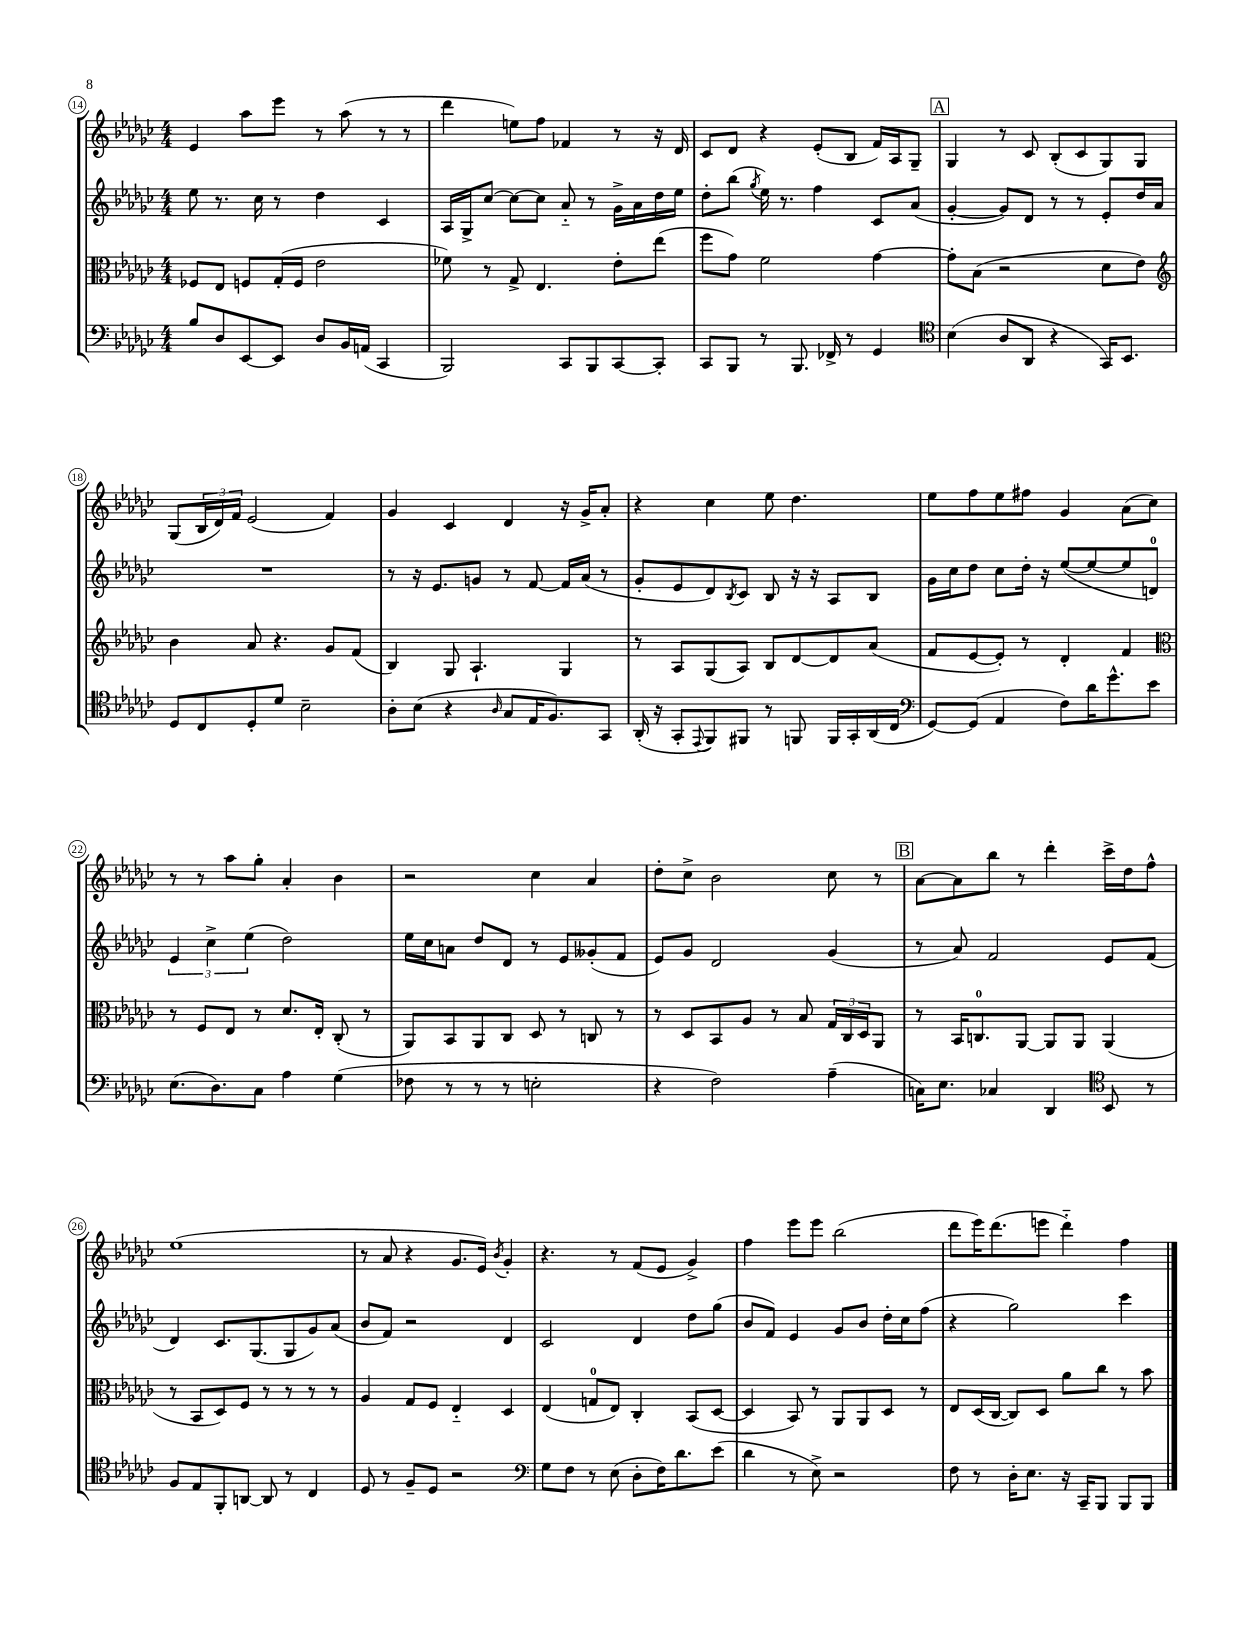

**kern	**kern	**kern	**kern
*staff4	*staff3	*staff2	*staff1
*clefF4	*clefC3	*clefG2	*clefG2
*k[b-e-a-d-g-c-]	*k[b-e-a-d-g-c-]	*k[b-e-a-d-g-c-]	*k[b-e-a-d-g-c-]
*M4/4	*M4/4	*M4/4	*M4/4
8B-	8F-	8ee-	4e-
8D-	8E-	8.r	.
[8EE-	8F	.	8aa-
.	.	16cc-	.
8EE-]	(16G-'	8r	8eee-
.	16F	.	.
8D-	2e-	4dd-	8r
16BB-	.	.	(8aa-
(16AA	.	.	.
4CC-	.	4c-	8r
.	.	.	8r
=	=	=	=
2BBB-)	8f-)	16A-	4ddd-
.	.	16G-^	.
.	8r	[8cc-	.
.	8G-^	8cc-_	8ee)
.	4.E-	8cc-]	8ff
8CC-	.	8a-'~	4f-
8BBB-	.	8r	.
[8CC-	8e-'	16g-^	8r
.	.	16a-	.
8CC-']	(8ee-	16dd-	16r
.	.	16ee-	16d-
=	=	=	=
8CC-	8ff	8dd-'	8c-
8BBB-	8g-)	(8bb-	8d-
.	.	8qgg-	.
8r	2f	16ee-)	4r
.	.	8.r	.
8.BBB-	.	.	.
.	.	4ff	(8e-'
16FF-^	.	.	.
8r	.	.	8B-
4GG-	[4g-	8c-	16f)
.	.	.	16A-
.	.	(8a-	8G-~
=	=	=	=
*clefC4	*	*	*
(4B-	8g-']	[4g-'	4G-
.	(8B-	.	.
8A-	2r	8g-])	8r
8AA-	.	8d-	8c-
4r	.	8r	(8B-'
.	.	8r	8c-
16GG-)	8d-	8e-'	8G-)
8.BB-	.	.	.
.	8e-)	16dd-	8G-
.	.	16a-	.
=	=	=	=
*	*clefG2	*	*
8D-	4b-	1r	(8G-
8C-	.	.	24B-
.	.	.	24d-)
.	.	.	24f
8D-'	8a-	.	(2e-
8d-	4.r	.	.
2B-~	.	.	.
.	8g-	.	4f)
.	(8f	.	.
=	=	=	=
8A-'	4B-)	8r	4g-
(8B-	.	16r	.
.	.	8.e-	.
4r	8G-	.	4c-
.	4.A-`	8g	.
16qqA-	.	.	.
8G-	.	8r	4d-
16E-	.	[8f	.
8.F)	.	.	.
.	4G-	16f]	16r
.	.	(16a-	16g-^
8GG-	.	8r	8a-'
=	=	=	=
(16AA-'	8r	8g-'	4r
16r	.	.	.
8GG-'	8A-	8e-	.
8qqEE-	.	.	.
8FF)	(8G-	8d-)	4cc-
.	.	8qB-	.
8FF#	8A-)	8c-	.
8r	8B-	8B-	8ee-
8FF	[8d-	16r	4.dd-
.	.	16r	.
16FF	8d-]	8A-	.
16GG-'	.	.	.
(16AA-	(8a-	8B-	.
16C-	.	.	.
=	=	=	=
*clefF4	*	*	*
[8GG-)	8f	16g-	8ee-
.	.	16cc-	.
(8GG-]	[8e-	8dd-	8ff
4AA-	8e-'])	8cc-	8ee-
.	8r	16dd-'	8ff#
.	.	16r	.
8F)	4d-'	([8ee-	4g-
16d-	.	8ee-_	.
8.g-^^	.	.	.
.	4f	8ee-]	(8a-
8e-	.	8d)	8cc-)
=	=	=	=
*	*clefC3	*	*
(8.E-	8r	6e-	8r
.	8F	.	8r
.	.	6cc-^	.
8.D-)	.	.	.
.	8E-	.	8aa-
.	.	(6ee-	.
8C-	8r	.	8gg-'
4A-	8.d-	2dd-)	4a-'
.	16E-'	.	.
(4G-	(8C-'	.	4b-
.	8r	.	.
=	=	=	=
8F-	8AA-)	16ee-	2r
.	.	16cc-	.
8r	8BB-	8a	.
8r	8AA-	8dd-	.
8r	8C-	8d-	.
2E'	8D-	8r	4cc-
.	8r	8e-	.
.	8C	(8g--'	4a-
.	8r	8f	.
=	=	=	=
4r	8r	8e-)	8dd-'
.	8D-	8g-	8cc-^
2F)	8BB-	2d-	2b-
.	8A-	.	.
.	8r	.	.
.	8B-	.	.
(4A-~	24G-	(4g-	8cc-
.	24C-	.	.
.	24D-	.	.
.	8AA-	.	8r
=	=	=	=
16C)	8r	8r	[8a-
8.E-	.	.	.
.	16BB-	8a-)	8a-]
.	8.C	.	.
4C-	.	2f	8bb-
.	[8AA-	.	8r
4DD-	8AA-]	.	4ddd-'
.	8AA-	.	.
*clefC4	*	*	*
8BB-	(4AA-	8e-	16ccc-^
.	.	.	16dd-
8r	.	(8f	8ff^^
=	=	=	=
8F	8r	4d-)	(1ee-
8E-	8BB-	.	.
8FF'	8D-)	8.c-	.
[8AA	8F	.	.
.	.	(8.G-	.
8AA]	8r	.	.
8r	8r	8G-	.
4C-	8r	8g-)	.
.	8r	(8a-	.
=	=	=	=
8D-	4A-	8b-	8r
8r	.	8f)	8a-
8F~	8G-	2r	4r
8D-	8F	.	.
2r	4E-'~	.	8.g-
.	.	.	16e-)
.	.	.	8qb-
.	4D-	4d-	4g-'
=	=	=	=
*clefF4	*	*	*
8G-	(4E-	2c-	4.r
8F	.	.	.
8r	8G	.	.
(8E-	8E-)	.	8r
8D-'	4C-'	4d-	(8f
16F)	.	.	8e-
8.d-	.	.	.
.	(8BB-	8dd-	4g-^)
(8e-	[8D-	(8gg-	.
=	=	=	=
4d-	4D-]	8b-	4ff
.	.	8f)	.
8r	8BB-)	4e-	8eee-
8E-^)	8r	.	8eee-
2r	8AA-	8g-	(2bb-
.	8AA-	8b-	.
.	8D-	16dd-'	.
.	.	16cc-	.
.	8r	(8ff	.
=	=	=	=
8F	8E-	4r	8ddd-
8r	(16D-	.	16eee-)
.	[16C-	.	(8.ddd-
16D-'	8C-])	2gg-)	.
8.E-	.	.	.
.	8D-	.	8eee
16r	8a-	.	4ddd-'~)
16CC-~	.	.	.
8BBB-	8cc-	.	.
8BBB-	8r	4ccc-	4ff
8BBB-	8b-	.	.
==	==	==	==
*-	*-	*-	*-
